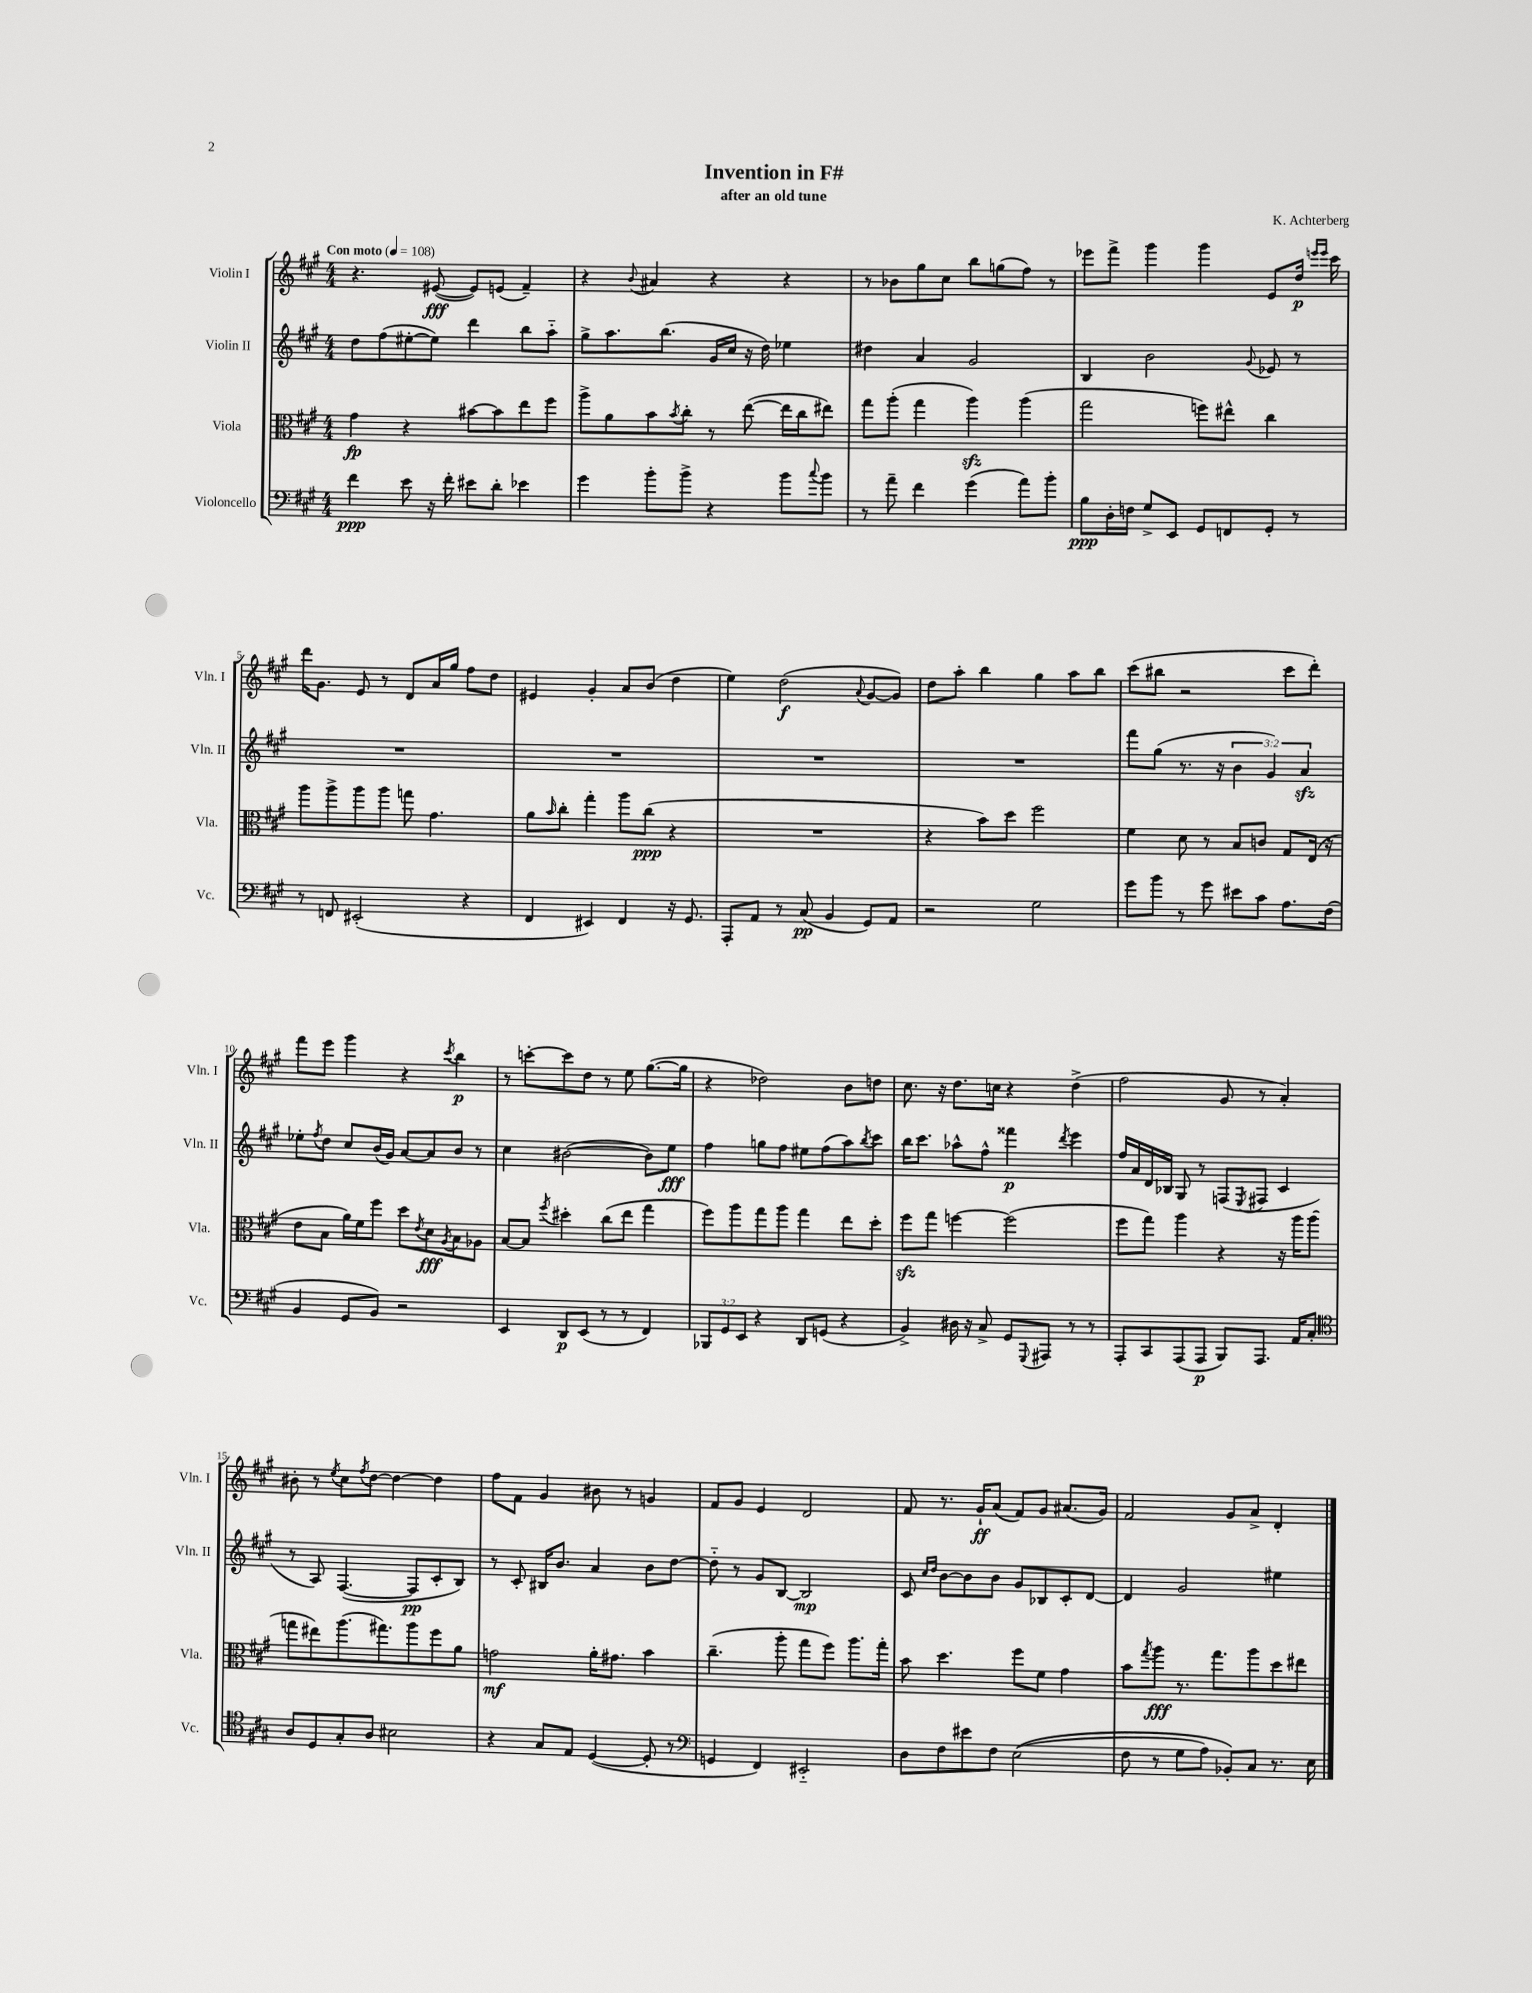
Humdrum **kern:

**kern	**dynam	**kern	**dynam	**kern	**dynam	**kern	**dynam
*part4	*part4	*part3	*part3	*part2	*part2	*part1	*part1
*staff4	*staff4	*staff3	*staff3	*staff2	*staff2	*staff1	*staff1
*I"Violoncello	*	*I"Viola	*	*I"Violin II	*	*I"Violin I	*
*I'Vc.	*	*I'Vla.	*	*I'Vln. II	*	*I'Vln. I	*
*clefF4	*	*clefC3	*	*clefG2	*	*clefG2	*
*k[f#c#g#]	*	*k[f#c#g#]	*	*k[f#c#g#]	*	*k[f#c#g#]	*
*M4/4	*	*M4/4	*	*M4/4	*	*M4/4	*
*MM108	*	*MM108	*	*MM108	*	*MM108	*
=1	=1	=1	=1	=1	=1	=1	=1
!	!	!	!	!	!	!LO:TX:a:B:t=Con moto	!
4f#\	ppp	4g#\	fp	8dd\L	.	4.r	.
.	.	.	.	(8ff#\	.	.	.
8e\	.	4r	.	[8ee#X'\	.	.	.
16r	.	.	.	8ee#\J])	.	([8e#X/	fff
16f#'\	.	.	.	.	.	.	.
8e#X\L	.	[8b#X\L	.	4ddd\	.	8e#/L])	.
8d'\J	.	8b#\]	.	.	.	(8en/J	.
4e-X\	.	8ee\	.	8bb\L	.	4f#~/)	.
.	.	8ff#\J	.	8aa\J	.	.	.
=2	=2	=2	=2	=2	=2	=2	=2
4g#\	.	8aa^\L	.	8gg#^\L	.	4r	.
.	.	8a\	.	8.aa\	.	.	.
.	.	.	.	.	.	8qqb/	.
8b'\L	.	8b\	.	.	.	4a#X/	.
.	.	.	.	(8.bb\J	.	.	.
.	.	8qb/	.	.	.	.	.
8b^\J	.	8cc#'\J	.	.	.	.	.
4r	.	8r	.	16g#/LL	.	4r	.
.	.	.	.	16cc#/JJ	.	.	.
.	.	([8ee\	.	16r	.	.	.
.	.	.	.	16dd\)	.	.	.
8b\L	.	16ee\LL]	.	4ee-X\	.	4r	.
.	.	16cc#\J	.	.	.	.	.
8qqcc#/	.	.	.	.	.	.	.
8b\J	.	8ee#X\J)	.	.	.	.	.
=3	=3	=3	=3	=3	=3	=3	=3
8r	.	8gg#\L	.	4dd#X\	.	8r	.
8a~\	.	(8aa'\J	.	.	.	8b-X\L	.
4f#\	.	4gg#\	.	4a/	.	8gg#\	.
.	.	.	.	.	.	8cc#\J	.
(4g#\	.	4aazz\)	.	2g#/	.	8bb\L	.
.	.	.	.	.	.	(8ggn\	.
8a\L)	.	(4aa\	.	.	.	8ff#\J)	.
8b'\J	.	.	.	.	.	8r	.
=4	=4	=4	=4	=4	=4	=4	=4
8B\L	ppp	2gg#\	.	4B/	.	8eee-X\L	.
16D'\L	.	.	.	.	.	8fff#^\J	.
16Fn\JJ	.	.	.	.	.	.	.
8G#^/L	.	.	.	2b\	.	4ggg#\	.
8EE/J	.	.	.	.	.	.	.
8GG#/L	.	8ffn\L)	.	.	.	4ggg#\	.
8FFn/	.	8ee#X^^\J	.	.	.	.	.
.	.	.	.	8qqg#/	.	.	.
8GG#'/J	.	4cc#\	.	8e-X/	.	8e/L	.
8r	.	.	.	8r	.	16dd/Jk	p
.	.	.	.	.	.	16qqeeen/LL	.
.	.	.	.	.	.	16qqeee/JJ	.
.	.	.	.	.	.	16ccc#\	.
!!LO:LB:g=z
=5	=5	=5	=5	=5	=5	=5	=5
8r	.	8aa\L	.	1r	.	16ddd\KL	.
.	.	.	.	.	.	8.g#\J	.
8FFn/	.	8aa^\	.	.	.	.	.
(2EE#X'/	.	8aa\	.	.	.	8e/	.
.	.	8aa\J	.	.	.	8r	.
.	.	8ggn\	.	.	.	8d/L	.
.	.	4.g#\	.	.	.	16a/L	.
.	.	.	.	.	.	16gg#/JJ	.
4r	.	.	.	.	.	8ff#\L	.
.	.	.	.	.	.	8dd\J	.
=6	=6	=6	=6	=6	=6	=6	=6
4FF#/	.	8a\L	.	1r	.	4e#X/	.
.	.	16qqb/	.	.	.	.	.
.	.	8cc#'\J	.	.	.	.	.
4EE#X/)	.	4gg#'\	.	.	.	4g#'/	.
4FF#/	.	8aa\L	.	.	.	8a/L	.
.	.	(8cc#\J	ppp	.	.	(8b/J	.
16r	.	4r	.	.	.	4dd\	.
8.GG#/	.	.	.	.	.	.	.
=7	=7	=7	=7	=7	=7	=7	=7
8AAA'/L	.	1r	.	1r	.	4ee\)	.
8AA/J	.	.	.	.	.	.	.
8r	.	.	.	.	.	(2dd\	f
(8C#/	pp	.	.	.	.	.	.
4BB/	.	.	.	.	.	.	.
.	.	.	.	.	.	8qqa/	.
8GG#/L)	.	.	.	.	.	[8g#/L	.
8AA/J	.	.	.	.	.	8g#/J])	.
=8	=8	=8	=8	=8	=8	=8	=8
2r	.	4r	.	1r	.	8dd\L	.
.	.	.	.	.	.	8aa'\J	.
.	.	8b\L)	.	.	.	4bb\	.
.	.	8dd\J	.	.	.	.	.
2G#\	.	2ff#\	.	.	.	4gg#\	.
.	.	.	.	.	.	8aa\L	.
.	.	.	.	.	.	8bb\J	.
=9	=9	=9	=9	=9	=9	=9	=9
8g#\L	.	4f#\	.	8fff#\L	.	(8ccc#\L	.
8b\J	.	.	.	(8gg#\J	.	8bb#X\J	.
8r	.	8d\	.	8.r	.	2r	.
8g#\	.	8r	.	.	.	.	.
.	.	.	.	16r	.	.	.
8e#X\L	.	8B/L	.	6b\	.	.	.
8c#\J	.	8cn/J	.	.	.	.	.
.	.	.	.	6g#/)	.	.	.
8.A\L	.	8G#/L	.	.	.	8ccc#\L	.
.	.	.	.	6azz/	.	.	.
.	.	(16E/Jk	.	.	.	8ddd'\J)	.
(16F#\Jk	.	16r	.	.	.	.	.
!!LO:LB:g=z
=10	=10	=10	=10	=10	=10	=10	=10
4BB/	.	8e\L	.	8ee-X'\L	.	8fff#\L	.
.	.	.	.	8qff#/	.	.	.
.	.	8B\J	.	8dd\J	.	8eee\J	.
8GG#/L	.	16a\LL)	.	8cc#/L	.	4ggg#\	.
.	.	16f#\J	.	.	.	.	.
8BB/J)	.	8ff#\J	.	(16b/L	.	.	.
.	.	.	.	16g#/JJ)	.	.	.
2r	.	8dd\L	.	[8a/L	.	4r	.
.	.	8qe/	.	.	.	.	.
.	.	8d\	fff	8a/]	.	.	.
.	.	8qA/	.	.	.	8qccc#/	.
.	.	8B\	.	8b/J	.	4bb\	p
.	.	8A-X\J	.	8r	.	.	.
=11	=11	=11	=11	=11	=11	=11	=11
4EE/	.	[8B/L	.	4cc#\	.	8r	.
.	.	8B/J]	.	.	.	[8cccn'\L	.
.	.	8qff#/	.	.	.	.	.
8DD/L	p	4dd#X'\	.	([2b#X\	.	8ccc\]	.
(8EE/J	.	.	.	.	.	8dd\J	.
8r	.	(8cc#\L	.	.	.	8r	.
8r	.	8ee\J	.	.	.	8ee\	.
4FF#/)	.	4gg#\	.	8b#\L])	.	([8.gg#\L	.
.	.	.	.	8ee\J	fff	.	.
.	.	.	.	.	.	16gg#\Jk]	.
=12	=12	=12	=12	=12	=12	=12	=12
12BBB-X/L	.	8ff#\L)	.	4ff#\	.	4r	.
12GG#/	.	.	.	.	.	.	.
.	.	8aa\	.	.	.	.	.
12EE/J	.	.	.	.	.	.	.
4r	.	8gg#\	.	8ggn\L	.	2dd-X\)	.
.	.	8aa\J	.	8ff#\J	.	.	.
8DD/L	.	4gg#\	.	8ee#X\L	.	.	.
(8GGn/J	.	.	.	(8ff#\	.	.	.
4r	.	8ee\L	.	8aa\)	.	8b\L	.
.	.	.	.	8qbb/	.	.	.
.	.	8dd'\J	.	8ccc#\J	.	8ddn\J	.
=13	=13	=13	=13	=13	=13	=13	=13
4BB^/)	.	8ff#zz\L	.	16bb\KL	.	8.cc#\	.
.	.	.	.	8.ccc#\J	.	.	.
.	.	8gg#\J	.	.	.	.	.
.	.	.	.	.	.	16r	.
16D#X\	.	[4ffn\	.	8aa-X^^\L	.	8.dd\L	.
16r	.	.	.	.	.	.	.
8C#^/	.	.	.	8ff#^^\J	.	.	.
.	.	.	.	.	.	16ccn\Jk	.
8GG#/L	.	(2ff\]	.	4fff##X\	p	4r	.
8qqGGG#/	.	.	.	.	.	.	.
8AAA#X/J	.	.	.	.	.	.	.
.	.	.	.	8qddd/	.	.	.
8r	.	.	.	4eee\	.	(4dd^\	.
8r	.	.	.	.	.	.	.
=14	=14	=14	=14	=14	=14	=14	=14
8AAA'/L	.	8ff#\L	.	16ff#/LL	.	2ff#\	.
.	.	.	.	16a/	.	.	.
8CC#/	.	8gg#\J)	.	16d/	.	.	.
.	.	.	.	16B-X/JJ	.	.	.
(8AAA/	.	4aa\	.	8G#/	.	.	.
8AAA/J	p	.	.	8r	.	.	.
8BBB/L)	.	4r	.	(8Fn/L	.	8g#/	.
.	.	.	.	8qE/	.	.	.
8.AAA/J	.	.	.	8F#X/J	.	8r	.
.	.	16r	.	4c#/	.	4a'/)	.
16AA/KL	.	16aa\KL	.	.	.	.	.
8C#'/J	.	(8aa\J	.	.	.	.	.
!!LO:LB:g=z
=15	=15	=15	=15	=15	=15	=15	=15
*clefC4	*	*	*	*	*	*	*
8A/L	.	8ggn\L	.	8r	.	8b#X'\	.
8D/	.	8ee#X\)	.	8A/)	.	8r	.
.	.	.	.	.	.	8qee/	.
8G#'/	.	(8.aa\	.	([4.F#/	.	8cc#\L	.
.	.	.	.	.	.	8qff#/	.
8A/J	.	.	.	.	.	[8dd\J	.
.	.	8.gg#X\)	.	.	.	.	.
2B#X\	.	.	.	.	.	4dd\_	.
.	.	8aa\	.	8F#/L]	pp	.	.
.	.	8ff#\	.	8c#'/	.	4dd\]	.
.	.	8a\J	.	8B/J)	.	.	.
=16	=16	=16	=16	=16	=16	=16	=16
4r	.	2gn\	mf	8r	.	8ff#\L	.
.	.	.	.	8c#'/	.	8f#\J	.
8G#/L	.	.	.	16B#X/KL	.	4g#/	.
.	.	.	.	8.b/J	.	.	.
8E/J	.	.	.	.	.	.	.
([4D/	.	16a'\KL	.	4a/	.	8b#X\	.
.	.	8.g#X\J	.	.	.	.	.
.	.	.	.	.	.	8r	.
8D'/]	.	4b\	.	8b\L	.	4gn/	.
8r	.	.	.	[8dd\J	.	.	.
=17	=17	=17	=17	=17	=17	=17	=17
*clefF4	*	*	*	*	*	*	*
4GGn/	.	(4.cc#~\	.	8dd\]	.	8f#/L	.
.	.	.	.	8r	.	8g#/J	.
4FF#/)	.	.	.	8g#/L	.	4e/	.
.	.	8aa'\	.	[8B/J	.	.	.
2EE#X/	.	8gg#\L	.	2B/]	mp	2d/	.
.	.	8ff#\J)	.	.	.	.	.
.	.	8.aa\L	.	.	.	.	.
.	.	16gg#'\Jk	.	.	.	.	.
=18	=18	=18	=18	=18	=18	=18	=18
8D\L	.	8b\	.	8c#/	.	8f#/	.
.	.	.	.	16qqcc#/LL	.	.	.
.	.	.	.	16qqdd/JJ	.	.	.
8F#\	.	4.dd\	.	[8b\L	.	8.r	.
8e#X\	.	.	.	8b\]	.	.	.
.	.	.	.	.	.	16g#`/KL	ff
8F#\J	.	.	.	8b\J	.	(8a/J	.
((2E\	.	8ff#\L	.	8g#/L	.	8f#/L)	.
.	.	8f#\J	.	8B-X/	.	8g#/J	.
.	.	4g#\	.	8c#'/	.	(8.a#X/L	.
.	.	.	.	[8d/J	.	.	.
.	.	.	.	.	.	16g#/Jk)	.
=19	=19	=19	=19	=19	=19	=19	=19
8F#\	.	8b\L	.	4d/]	.	2f#/	.
.	.	8qgg#/	.	.	.	.	.
8r	.	8aa\J	fff	.	.	.	.
8G#\L	.	8.r	.	2g#/	.	.	.
8A\J)	.	.	.	.	.	.	.
.	.	8.gg#\L	.	.	.	.	.
8BB-X'/L)	.	.	.	.	.	8g#/L	.
8C#/J	.	8aa\	.	.	.	8a^/J	.
8.r	.	8dd\	.	4ee#X\	.	4d'/	.
.	.	8ee#X\J	.	.	.	.	.
16E\	.	.	.	.	.	.	.
==	==	==	==	==	==	==	==
*-	*-	*-	*-	*-	*-	*-	*-
